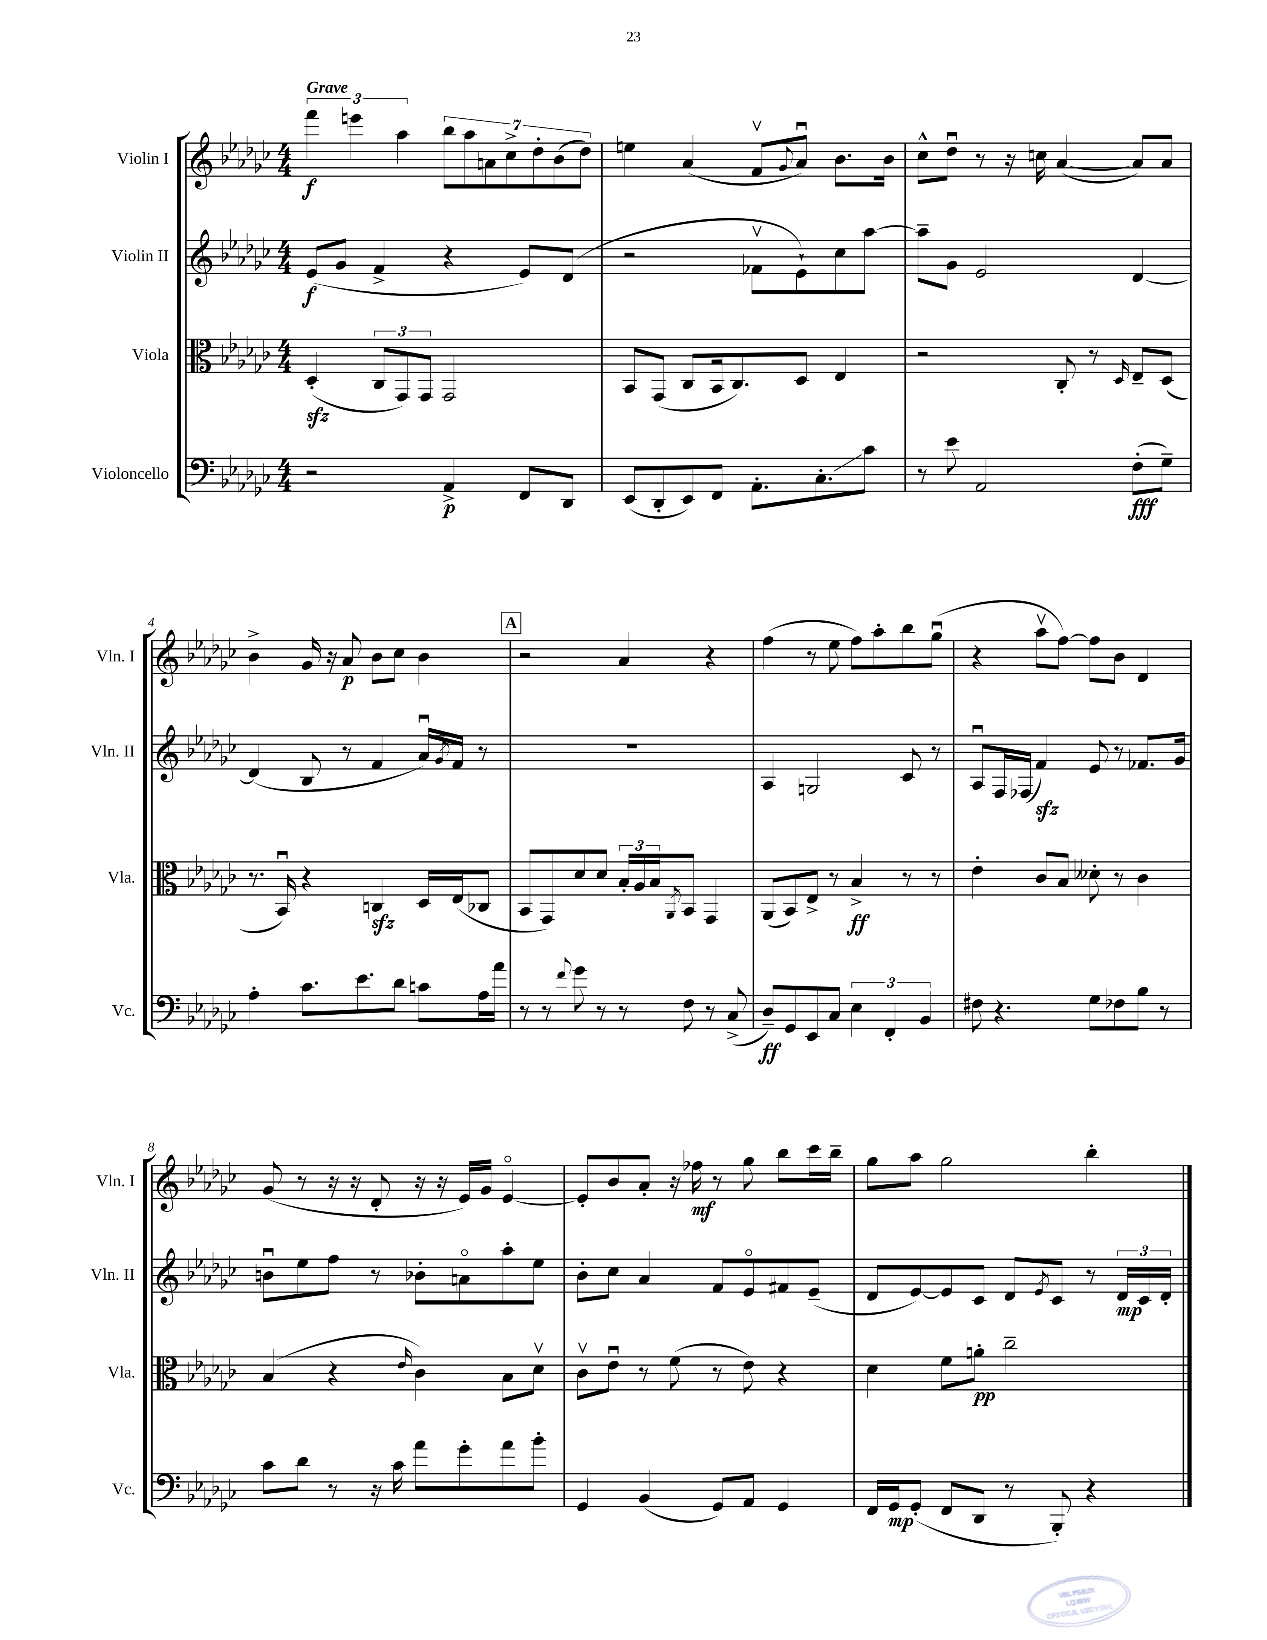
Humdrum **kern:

**kern	**kern	**kern	**kern
*staff4	*staff3	*staff2	*staff1
*clefF4	*clefC3	*clefG2	*clefG2
*k[b-e-a-d-g-c-]	*k[b-e-a-d-g-c-]	*k[b-e-a-d-g-c-]	*k[b-e-a-d-g-c-]
*M4/4	*M4/4	*M4/4	*M4/4
2r	(4D-'	(8e-	6fff
.	.	8g-	.
.	.	.	6eee
.	12C-	4f^	.
.	12GG-)	.	6aa-
.	12GG-	.	.
4AA-^	2GG-	4r	14bb-
.	.	.	14aa-
.	.	.	14a
.	.	.	14cc-^
8FF	.	8e-)	.
.	.	.	14dd-'
.	.	.	(14b-
8DD-	.	(8d-	.
.	.	.	14dd-)
=	=	=	=
(8EE-	8BB-	2r	4ee
8DD-'	(8GG-	.	.
8EE-)	8C-	.	(4a-
8FF	16BB-	.	.
.	8.C-)	.	.
8.AA-'	.	8f-v	8fv
.	.	.	8qqg-
.	8D-	8e-`)	8a-u)
8.C-'	.	.	.
.	4E-	8cc-	8.b-
8c-	.	[8aa-	.
.	.	.	16b-
=	=	=	=
8r	2r	8aa-~]	8cc-^^
8e-	.	8g-	8dd-u
2AA-	.	2e-	8r
.	.	.	16r
.	.	.	16cc
.	8C-'	.	([4a-
.	8r	.	.
.	16qqD-	.	.
(8F'	8E-~	[4d-	8a-])
8G-~)	(8D-	.	8a-
=	=	=	=
4A-'	8.r	(4d-]	4b-^
.	16BB-u)	.	.
8.c-	4r	8B-	16g-
.	.	.	16r
.	.	8r	8a-
8.e-	.	.	.
.	4C	4f	8b-
8d-	.	.	8cc-
8c	16D-	16a-u)	4b-
.	.	8qg-	.
.	(16E-	16f	.
16A-	8C-	8r	.
16a-	.	.	.
=	=	=	=
8r	8BB-	1r	2r
8r	8GG-)	.	.
8qqf	.	.	.
8g-	8d-	.	.
8r	8d-	.	.
8r	24B-'	.	4a-
.	24A-	.	.
.	24B-	.	.
.	8qAA-	.	.
8F	8BB-	.	.
8r	4GG-	.	4r
(8C-^	.	.	.
=	=	=	=
8D-~)	(8AA-	4A-	(4ff
8GG-	8BB-)	.	.
8EE-	8E-^	2G	8r
8C-	8r	.	8ee-
6E-	4B-^	.	8ff)
.	.	.	8aa-'
6FF'	.	.	.
.	8r	8c-	8bb-
6BB-	.	.	.
.	8r	8r	(8gg-u
=	=	=	=
8F#	4e-'	8A-u	4r
4.r	.	16F	.
.	.	(16F-	.
.	8c-	4f)	8aa-v
.	8B-	.	[8ff)
8G-	8d--'	8e-	8ff]
8F-	8r	8r	8b-
8B-	4c-	8.f-	4d-
8r	.	.	.
.	.	16g-	.
=	=	=	=
8c-	(4B-	8bu	(8g-
8d-	.	8ee-	8r
8r	4r	8ff	16r
.	.	.	16r
16r	.	8r	8d-'
16c-	.	.	.
.	16qqe-	.	.
8a-	4c-)	8b-'	16r
.	.	.	16r
8g-'	.	8ao	16e-)
.	.	.	16g-
8a-	8B-	8aa-'	[4e-o
8b-'	8d-v	8ee-	.
=	=	=	=
4GG-	8c-v	8b-'	8e-']
.	8e-u	8cc-	8b-
(4BB-	8r	4a-	8a-'
.	(8f	.	16r
.	.	.	16ff-
8GG-)	8r	8f	8r
8AA-	8e-)	8e-o	8gg-
4GG-	4r	8f#	8bb-
.	.	(8e-~	16ccc-
.	.	.	16bb-~
=	=	=	=
16FF	4d-	8d-	8gg-
16GG-	.	.	.
(8GG-'	.	[8e-)	8aa-
8FF	8f	8e-]	2gg-
8DD-	8a'	8c-	.
8r	2cc-~	8d-	.
.	.	8qe-	.
8BBB-')	.	8c-	.
4r	.	8r	4bb-'
.	.	24d-	.
.	.	24c-	.
.	.	24d-'	.
==	==	==	==
*-	*-	*-	*-
